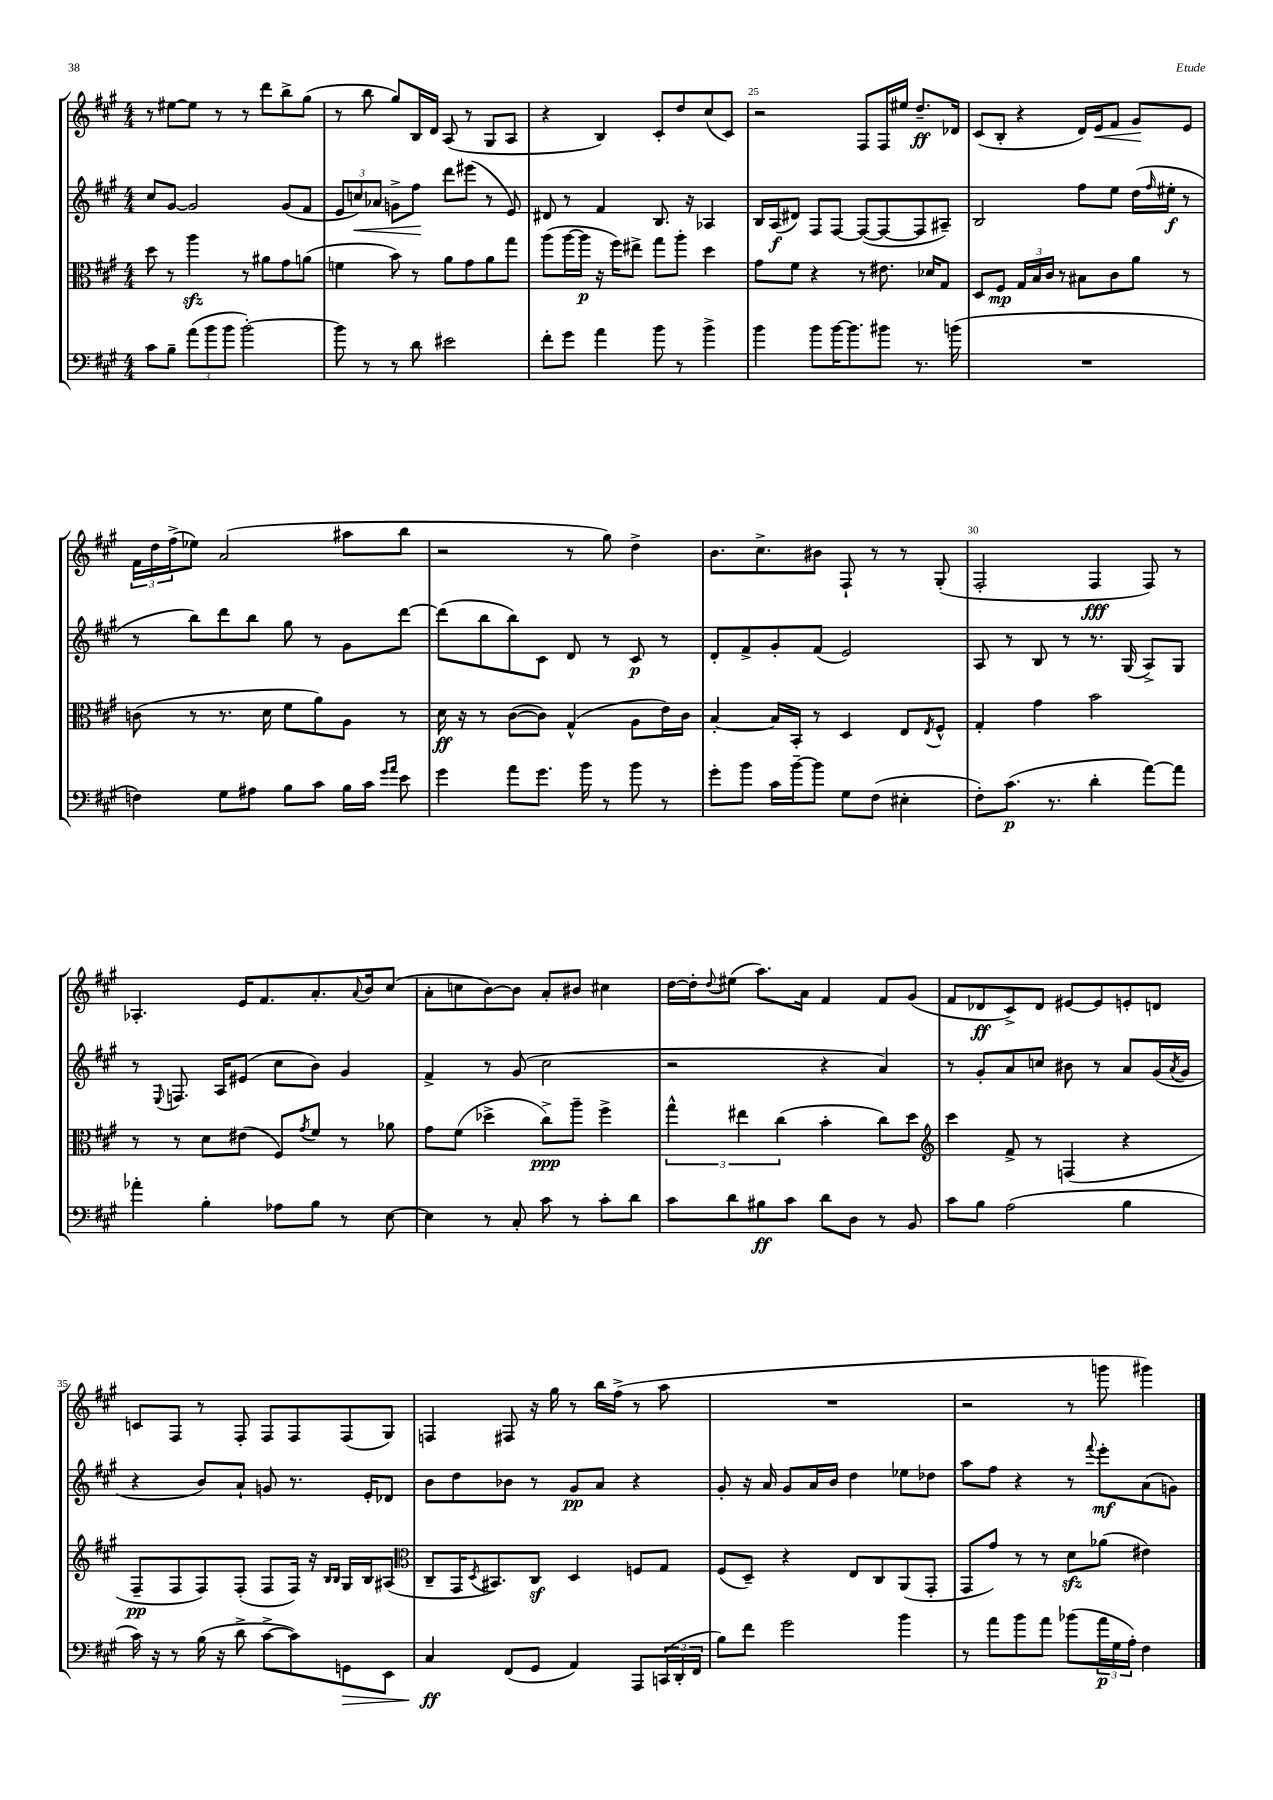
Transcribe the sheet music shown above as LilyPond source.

<<
\new StaffGroup <<
\new Staff = "s0" {
    \clef treble \key a \major \numericTimeSignature \time 4/4
    r8 eis''8~ eis''8 r8 r8 d'''8 b''8-> gis''8( |
    r8 b''8 gis''8) b16 d'16 a8( r8 gis8 a8 |
    r4 b4) cis'8-. d''8 cis''8( cis'8) |
    r2 fis8 fis16 eis''16 d''8.--\ff des'16 |
    cis'8( b8-. r4 d'16) e'16\< fis'8 gis'8\! e'8 |
    \tuplet 3/2 { fis'16 d''16 fis''16->( } ees''8) a'2( ais''8 b''8 |
    r2 r8 gis''8) d''4-> |
    b'8. cis''8.-> bis'8 fis8-! r8 r8 gis8-.( |
    fis2-. fis4\fff fis8) r8 |
    aes4.-. e'16 fis'8. a'8.-. \appoggiatura { a'8 } b'16 cis''8( |
    a'8-. c''8 b'8~) b'8 a'8-. bis'8 cis''4 |
    d''16~ d''16-. \appoggiatura { d''8 } eis''8( a''8.) a'16 fis'4 fis'8 gis'8( |
    fis'8 des'8\ff cis'8->) des'8 eis'8~ eis'8 e'8-. d'8 |
    c'8 fis8 r8 fis8-. fis8 fis8 fis8( gis8) |
    f4 fis8 r16 gis''16 r8 b''16 fis''16->( r8 a''8 |
    R1 |
    r2 r8 g'''8 gis'''4) \bar "|." |
}
\new Staff = "s1" {
    \clef treble \key a \major \numericTimeSignature \time 4/4
    cis''8 gis'8~ gis'2 gis'8( fis'8 |
    \tuplet 3/2 { e'8 c''8\<) aes'8 } g'8-> fis''8\! d'''8 eis'''8( r8 e'8) |
    dis'8 r8 fis'4 b8. r16 aes4 |
    b16 a16\f( dis'8) fis8 fis8~ fis8~( fis8~ fis8 ais8--) |
    b2 fis''8 e''8 d''16( \grace { fis''16 } eis''16-.\f r8 |
    r8 b''8) d'''8 b''8 gis''8 r8 gis'8 d'''8~ |
    d'''8( b''8 b''8) cis'8 d'8 r8 cis'8\p r8 |
    d'8-. fis'8-> gis'8-. fis'8( e'2) |
    a8 r8 b8 r8 r8. gis16( a8->) gis8 |
    r8 \appoggiatura { e8 } f8. a16 eis'8( cis''8 b'8) gis'4 |
    fis'4-> r8 gis'8( cis''2 |
    r2 r4 a'4) |
    r8 gis'8-. a'8 c''8 bis'8 r8 a'8 gis'16( \acciaccatura { a'8 } gis'16 |
    r4 b'8) a'8-! g'8 r8. e'16-. des'8 |
    b'8 d''8 bes'8 r8 gis'8\pp a'8 r4 |
    gis'8-. r16 a'16 gis'8 a'16 b'16 d''4 ees''8 des''8 |
    a''8 fis''8 r4 r8 \appoggiatura { fis'''8 } e'''8-.\mf a'8( g'8) \bar "|." |
}
\new Staff = "s2" {
    \clef alto \key a \major \numericTimeSignature \time 4/4
    d''8 r8 a''4\sfz r8 ais'8 gis'8 a'8( |
    f'4 b'8) r8 a'8 gis'8 a'8 gis''8 |
    a''8( a''16~ a''16\p r16 fis''16) eis''8-> gis''8 a''8-. d''4 |
    gis'8 fis'8 r4 r8 eis'8. des'16 gis8 |
    d8 fis8\mp \tuplet 3/2 { gis16 b16 cis'16 } r8 bis8 cis'8 a'8 r8 |
    c'8( r8 r8. d'16 fis'8 a'8) a8 r8 |
    d'16\ff r16 r8 cis'8~( cis'8) gis4-^( a8 e'16) cis'16 |
    b4~-. b16 b,16-. r8 d4 e8 \acciaccatura { e8 } fis8-^ |
    gis4-. gis'4 b'2 |
    r8 r8 d'8 eis'8( fis8) \acciaccatura { gis'8 } fis'8 r8 aes'8 |
    gis'8 fis'8( des''4-> cis''8->\ppp) a''8-- fis''4-> |
    \tuplet 3/2 { gis''4-^ eis''4 cis''4( } b'4-. cis''8) d''8 |
    \clef treble cis'''4 fis'8-> r8 f4( r4 |
    fis8--\pp fis8 fis8) fis8-.( fis8 fis16) r16 \grace { b16 b16 } gis16 b16 ais8( |
    \clef alto cis8-- gis,16 \acciaccatura { d8 } bis,8.) cis8\sf d4 f8 gis8 |
    fis8( d8--) r4 e8 cis8 a,8( gis,8-. |
    gis,8 gis'8) r8 r8 d'8\sfz aes'8( eis'4) \bar "|." |
}
\new Staff = "s3" {
    \clef bass \key a \major \numericTimeSignature \time 4/4
    cis'8 b8-- \tuplet 3/2 { a'8( b'8 b'8 } b'2~-.) |
    b'8 r8 r8 d'8 eis'2 |
    fis'8-. gis'8 a'4 b'8 r8 b'4-> |
    b'4 b'8 b'16~ b'8. bis'8 r8. b'16( |
    R1 |
    f4) gis8 ais8 b8 cis'8 b16 cis'16 \grace { gis'16 a'16 } e'8 |
    gis'4 a'8 gis'8. b'16 r8 b'8 r8 |
    gis'8-. b'8 cis'16 b'16~-- b'8 gis8 fis8( eis4-. |
    fis8-.) cis'8.\p( r8. d'4-. a'8~) a'8 |
    aes'4-. b4-. aes8 b8 r8 e8~ |
    e4 r8 cis8-. cis'8 r8 cis'8-. d'8 |
    cis'8 d'8 bis8\ff cis'8 d'8 d8 r8 b,8 |
    cis'8 b8 a2( b4 |
    cis'16) r16 r8 b16( r16 d'8-> cis'8~-> cis'8) g,8\> e,8 |
    cis4\ff\! fis,8( gis,8 a,4) a,,8 \tuplet 3/2 { c,16( d,16-. fis,16 } |
    b8) fis'8 gis'2 b'4 |
    r8 a'8 b'8 a'8 bes'8( \tuplet 3/2 { a'16\p gis16 a16-.) } fis4 \bar "|." |
}
>>
>>
\layout { \context { \Score currentBarNumber = #22 \override BarNumber.break-visibility = ##(#f #t #t) barNumberVisibility = #(every-nth-bar-number-visible 5) } }
